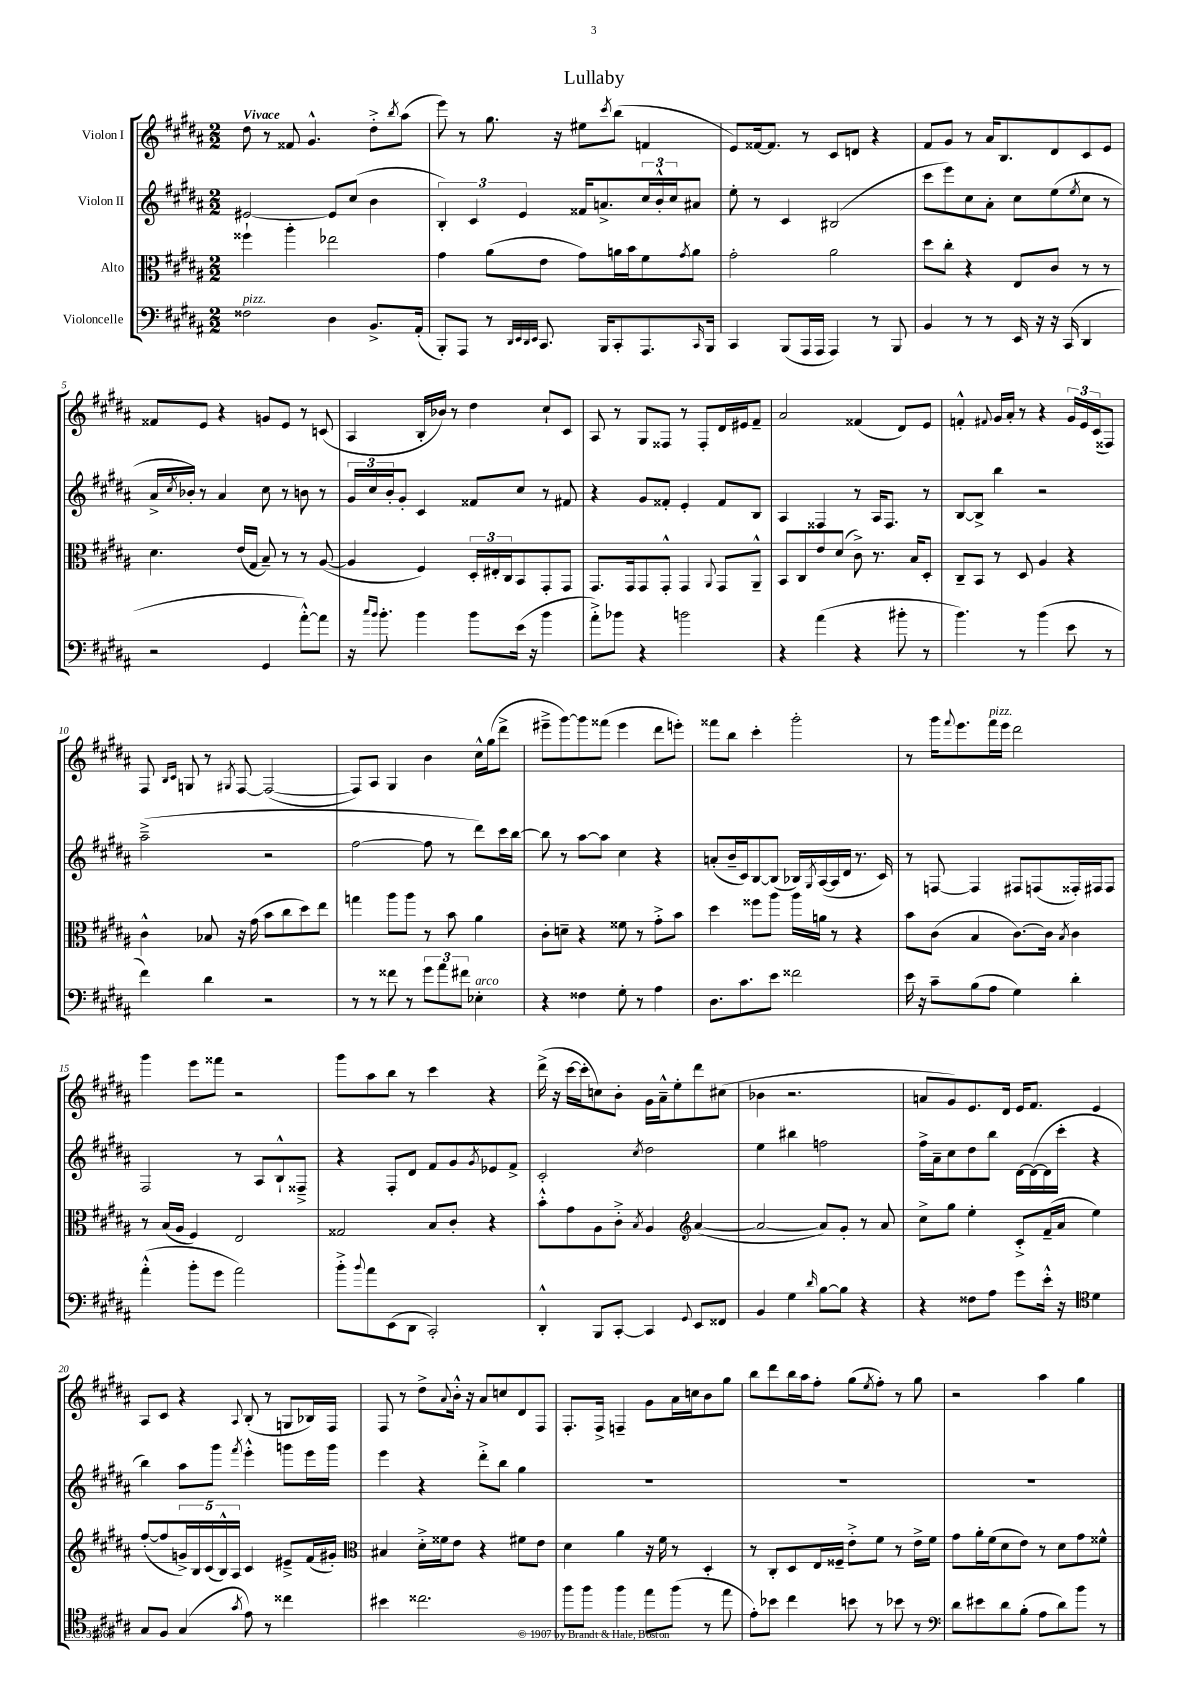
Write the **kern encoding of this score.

**kern	**kern	**kern	**kern
*staff4	*staff3	*staff2	*staff1
*clefF4	*clefC3	*clefG2	*clefG2
*k[f#c#g#d#a#]	*k[f#c#g#d#a#]	*k[f#c#g#d#a#]	*k[f#c#g#d#a#]
*M2/2	*M2/2	*M2/2	*M2/2
2F##\	4ff##`\	[2e#/	8dd#\
.	.	.	8r
.	4aa#'\	.	8f##/
.	.	.	4.g#^^/
4D#\	2ee-\	8e#/]L	.
.	.	(8cc#/J	.
8.BB^/L	.	4b\	8dd#'^\L
.	.	.	8qbb/
.	.	.	(8aa#\J
(16AA#'/Jk	.	.	.
=	=	=	=
8BBB'/L)	4g#\	6B'/)	8eee\)
8AAA#/J	.	.	8r
.	.	6c#/	.
8r	(8a#\L	.	8.gg#\
.	.	6e/	.
32qqDD#/LLL	.	.	.
32qqEE/	.	.	.
32qqDD#/	.	.	.
32qqEE/JJJ	.	.	.
8.CC#/	8e\J	.	.
.	.	.	16r
.	8g#\L)	16f##/LK	8ee#\L
16BBB/LK	.	8.a^/	.
.	.	.	8qccc#/
8CC#'/	16a\L	.	(8bb\J
.	16b\J	.	.
8.AAA#/	8f#\	24cc#/L	4f/
.	.	24b'^^/	.
.	.	24cc#/J	.
.	8qg#/	.	.
.	8a\J	8a#/J	.
16qqCC#/	.	.	.
16BBB/Jk	.	.	.
=	=	=	=
4CC#/	2g#'\	8ee'\	8e/L)
.	.	8r	[16f##/k
.	.	.	8.f##/]J
(8BBB/L	.	4c#/	.
16AAA#/L	.	.	8r
16AAA#/JJ	.	.	.
4AAA#/)	2a#\	(2B#/	8c#/L
.	.	.	8d/J
8r	.	.	4r
8BBB/	.	.	.
=	=	=	=
4BB/	8dd#\L	8ccc#\L	8f#/L
.	8cc#'\J	8eee\)	8g#/J
8r	4r	8cc#\	8r
8r	.	8a#'\J	16a#/LK
.	.	.	8.B/
16EE/	8E/L	8cc#\L	.
16r	.	.	.
16r	8c#/J	(8ee\	8d#/
(16CC#/	.	.	.
.	.	8qee/	.
4DD#/	8r	8cc#\J	8c#/
.	8r	8r	8e/J
=	=	=	=
2r	4.d#\	16a#^/LL	8f##/L
.	.	8qcc#/	.
.	.	16b-'/JJ)	.
.	.	8r	8e/J
.	.	4a#/	4r
.	(16e/LL	.	.
.	16G#/JJ	.	.
4GG#/	8B~/)	8cc#\	8g/L
.	8r	8r	8e/J
[8a#'^^\L)	8r	8b\	8r
8a#\]J	([8A#/	8r	(8c/
=	=	=	=
16r	4A#/]	24g#/LL	4A#/
.	.	24cc#/	.
16qqcc#/LL	.	.	.
16qqb/JJ	.	.	.
8.b'\	.	.	.
.	.	24b'/J	.
.	.	8g#'/J	.
4b\	4F#/)	4c#/	16B'/LL
.	.	.	16b-/JJ)
.	.	.	8r
8b\L	24D#'/LL	8f##/L	4dd#\
.	24E#'/	.	.
.	24C#/J	.	.
(16e\Jk	8BB/	8cc#/J	.
16r	.	.	.
4b\	8GG#'/	8r	8cc#`/L
.	8GG#/J	8f#/	8c#/J
=	=	=	=
8a#'^\L)	8.GG#/L	4r	8A#/
8b-\J	.	.	8r
.	16GG#/k	.	.
4r	8GG#/	8g#/L	8G#/L
.	8GG#'^^/J	8f##'/J	8F##/J
2b\	4GG#/	4e'/	8r
.	.	.	8F##'/L
.	8qqAA#/	.	.
.	8GG#/L	8f##/L	16d#/L
.	.	.	16e#/J
.	8AA#~^^/J	8B/J	8f#~/J
=	=	=	=
4r	8BB/L	4A#/	2a#/
.	8C#/	.	.
(4a#\	8e/	4F##/	.
.	(8d#/J	.	.
4r	8c#^\)	8r	(4f##/
.	8.r	16A#/LK	.
.	.	8.F##/J	.
8b#'\	.	.	8d#/L)
.	16B/LK	.	.
8r	8D#'/J	8r	8e/J
=	=	=	=
4.b\)	8C#~/L	[8B/L	4f'^^/
.	8BB/J	8B^/]J	.
.	.	.	8qqf#/
.	8r	4bb\	16g#/LL
.	.	.	16a#'/JJ
8r	8D#/	.	8r
(4b\	4A#/	2r	4r
8e\	4r	.	24g#/LL
.	.	.	24e/
.	.	.	(24c#/J
8r	.	.	8F##/J)
=	=	=	=
4f#\)	4c#^^\	(2aa#~^\	8F#/
.	.	.	16qqB/LL
.	.	.	16qqc#/JJ
.	.	.	8G/
4d#\	8B-/	.	8r
.	.	.	8qG#/
.	16r	.	[8F#/
.	(16g#\	.	.
2r	8b\L	2r	(2F#/_
.	8cc#\	.	.
.	8dd#\)	.	.
.	8ee\J	.	.
=	=	=	=
8r	4gg\	[2ff#\	8F#/]L)
8r	.	.	8A#/J
8f##\	8aa#\L	.	4G#/
8r	8aa#\J	.	.
12g#\L	8r	8ff#\]	4b\
12a#\	.	.	.
.	8b\	8r	.
12f#\J	.	.	.
4E-'\	4a#\	8ddd#\L)	16cc#^^\LL
.	.	.	(16gg#\J
.	.	16ccc#\L	8ddd#^\J
.	.	[16bb\JJ	.
=	=	=	=
4r	8c#'\L	8bb\]	8eee#~^\L
.	8d~\J	8r	[8ggg#\)
4F##\	4r	[8aa#\L	8ggg#\]
.	.	8aa#\]J	(8fff##\J
8G#'\	8f##\	4cc#\	4eee#\
8r	8r	.	.
4A#\	8g#'^\L	4r	8ddd#\L
.	8b\J	.	8eee'\J)
=	=	=	=
8.D#\L	4dd#\	(8a'/L	8fff##\L
.	.	16b~/L	8bb\J
8.c#\	.	16c#/J)	.
.	8ff##\L	[8B/	4ccc#'\
8e\J	8aa#\J	(8B/]J	.
2f##\	16aa#\LL	16B-/LL)	2ggg#'\
.	.	8qG#/	.
.	16a\JJ	([16A#/	.
.	8r	16A#/]	.
.	.	16d#/JJ	.
.	4r	8.r	.
.	.	16c#/)	.
=	=	=	=
16e\	8b\L	8r	8r
16r	.	.	.
8c#~\L	(8c#\J	[8F/	16ggg#\LK
.	.	.	8qqfff#/
.	.	.	8.eee\
(8B\	4B/	4F/]	.
8A#\J	.	.	16fff#\L
.	.	.	16eee\JJ
4G#\)	[8.c#\L)	8F#/L	2ddd#\
.	.	(8F/	.
.	16c#\]Jk	.	.
.	8qB/	.	.
4d#'\	4c#\	16F##'/L)	.
.	.	16F#/J	.
.	.	8F#/J	.
=	=	=	=
(4a#'^^\	8r	2F#/	4ggg#\
.	(16B/LL	.	.
.	16A#/JJ	.	.
8b'\L	4F#/)	.	8eee\L
8g#\J	.	.	8fff##\J
2a#\)	2E/	8r	2r
.	.	8A#/L	.
.	.	8B`^^/	.
.	.	8F##~^/J	.
=	=	=	=
8b'^\L	2G##/	4r	8ggg#\L
8qqb/	.	.	.
8a#\	.	.	8aa#\
(8EE\	.	8F#'/L	8bb\J
8DD#\J	.	8d#/J	8r
2CC#'/)	8B/L	8f#/L	4ccc#\
.	8c#'/J	8g#/	.
.	.	8qg#/	.
.	4r	8e-/	4r
.	.	8f#^/J	.
=	=	=	=
4DD#'^^/	8b'^^\L	2c#'/	(16ddd#^\
.	.	.	16r
.	8g#\	.	[16ccc#\LL
.	.	.	16ccc#'\]J
8BBB/L	8A#\	.	8cc\)
[8CC#'/J	8c#'^\J	.	8b'\J
.	8qB/	8qcc#/	.
4CC#/]	4A#/	2dd#\	16g#\LL
.	.	.	16a#~^^\J
.	.	.	8ee'\
*	*clefG2	*	*
8qqGG#/	.	.	.
8EE/L	([4a#/	.	8ddd#\
8FF##/J	.	.	(8cc#\J
=	=	=	=
4BB/	2a#/_	4ee\	4b-\
4G#\	.	4bb#\	2.r
16qqd#/	.	.	.
[8B\L	8a#/]L)	2ff\	.
8B\]J	8g#'/J	.	.
4r	8r	.	.
.	8a#/	.	.
=	=	=	=
4r	8cc#^\L	16ff#^\LL	8a/L
.	.	16a#~\J	.
.	8gg#\J	8cc#\	8g#/)
8F##\L	4ee'\	8dd#\	8.e/
8A#\J	.	8bb\J	.
.	.	.	16d#/Jk
8g#\L	8c#'^/L	[16d#\LL	16e/LK
.	.	(16d#\_	8.f#/J
16e'^^\Jk	(16f#~/L	16d#\]	.
16r	16a#/JJ	16ccc#'\JJ	.
*clefC4	*	*	*
4d#\	4ee\)	4r	4e/
=	=	=	=
8G#/L	([8ff#'/L	4bb\)	8A#/L
8F#/J	8ff#/]	.	8c#/J
(4G#/	20g^/L)	8aa#\L	4r
.	20B/	.	.
.	(20c#/	.	.
.	.	8ggg#\J	.
.	20B^^/)	.	.
.	20A#/JJ	.	.
8qg#/	.	8qfff#/	8qqA#/
8e\)	4c#/	4eee'^^\	(8B'/
8r	.	.	8r
4cc##\	8e#~^/L	8ggg\L	8G/L
.	(16f#/L	16eee\L	16B-/L)
.	16g#'/JJ)	16ggg\JJ	16F#/JJ
=	=	=	=
*	*clefC3	*	*
4b#\	4B#/	4eee\	8F#/
.	.	.	8r
2.cc##\	16d#'^\LL	4r	8dd#^\L
.	16f##\J	.	.
.	.	.	8qqa#/
.	8e\J	.	16b'^^\Jk
.	.	.	16r
.	4r	8ddd#'^\L	8a#/L
.	.	8bb\J	8cc/
.	8f#\L	4gg#\	8d#/
.	8e\J	.	8F#/J
=	=	=	=
8ff#\L	4d#\	1r	8.F#'/L
8ff#\J	.	.	.
.	.	.	16F#^/Jk
4ff#\	4a#\	.	4F~/
8ee\L	16r	.	8g#\L
.	16f#\	.	.
(8ff#\J	8r	.	16a#\L
.	.	.	16cc\J
8r	4D#'/	.	8b\
8ee\	.	.	8gg#\J
=	=	=	=
8e'\L)	8r	1r	8bb\L
8b-\J	8C#'/L	.	8ddd#\
4cc#\	8D#/	.	16bb\L
.	.	.	16aa#\J
.	16E/L	.	8ff#'\J
.	16F##~/JJ	.	.
8b\	8e'^\L	.	(8gg#\L
.	.	.	8qee/
8r	8f#\J	.	8ff#'\J)
8b-\	8r	.	8r
8r	16e^\LL	.	8gg#\
.	16f#\JJ	.	.
=	=	=	=
*clefF4	*	*	*
8d#\L	8g#\L	1r	2r
8e#\	16a#'\L	.	.
.	(16f#\J	.	.
8d#\	8d#\	.	.
(8B'\J	8e\J)	.	.
8A#\L	8r	.	4aa#\
8d#\)	8d#\L	.	.
8b\J	8g#\	.	4gg#\
8r	8f##^^\J	.	.
==	==	==	==
*-	*-	*-	*-
